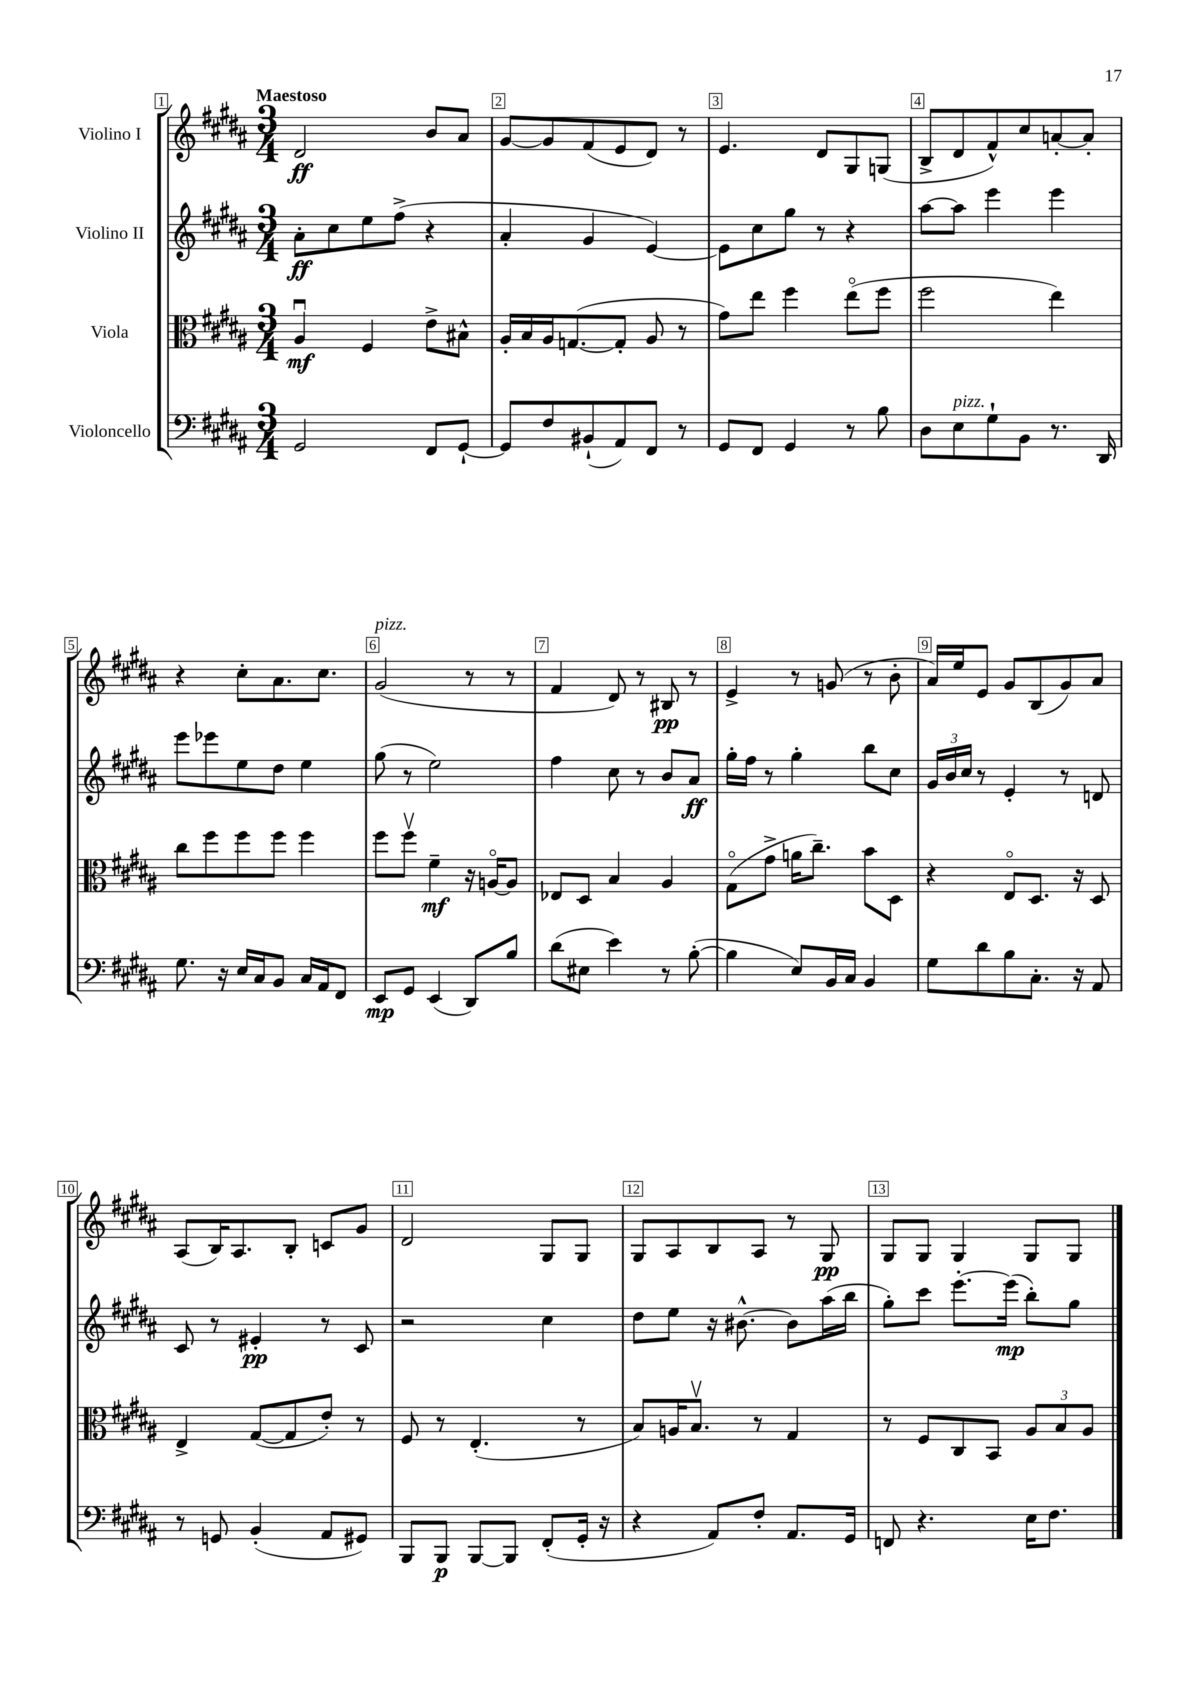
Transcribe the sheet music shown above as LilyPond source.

<<
\new StaffGroup <<
\new Staff = "s0" \with { instrumentName = "Violino I" } {
    \clef treble \key b \major \numericTimeSignature \time 3/4 \tempo "Maestoso"
    dis'2\ff b'8 ais'8 |
    gis'8~ gis'8 fis'8( e'8 dis'8) r8 |
    e'4. dis'8 gis8 g8( |
    b8-> dis'8 fis'8-^) cis''8 a'8~-. a'8-. |
    r4 cis''8-. ais'8. cis''8. |
    gis'2^\markup { \italic "pizz." }( r8 r8 |
    fis'4 dis'8) r8 bis8\pp r8 |
    e'4-> r8 g'8( r8 b'8-. |
    ais'16) e''16 e'8 gis'8 b8( gis'8) ais'8 |
    ais8( b16) ais8. b8-. c'8 gis'8 |
    dis'2 gis8 gis8 |
    gis8 ais8 b8 ais8 r8 gis8\pp |
    gis8 gis8 gis4 gis8 gis8 \bar "|." |
}
\new Staff = "s1" \with { instrumentName = "Violino II" } {
    \clef treble \key b \major \numericTimeSignature \time 3/4
    ais'8-.\ff cis''8 e''8 fis''8->( r4 |
    ais'4-. gis'4 e'4~) |
    e'8 cis''8 gis''8 r8 r4 |
    ais''8~ ais''8 e'''4 e'''4 |
    e'''8 ees'''8 e''8 dis''8 e''4 |
    gis''8( r8 e''2) |
    fis''4 cis''8 r8 b'8 ais'8\ff |
    gis''16-. fis''16 r8 gis''4-. b''8 cis''8 |
    \tuplet 3/2 { gis'16 b'16 cis''16 } r8 e'4-. r8 d'8 |
    cis'8 r8 eis'4-.\pp r8 cis'8 |
    r2 cis''4 |
    dis''8 e''8 r16 bis'8.~-^ bis'8 ais''16( b''16 |
    gis''8-.) cis'''8 e'''8.~-. e'''16\mp( b''8-.) gis''8 \bar "|." |
}
\new Staff = "s2" \with { instrumentName = "Viola" } {
    \clef alto \key b \major \numericTimeSignature \time 3/4
    ais4\downbow\mf fis4 e'8-> bis8-^ |
    ais16-. b16 ais16 g8.~( g8-. ais8 r8 |
    gis'8) e''8 fis''4 e''8\flageolet( fis''8 |
    fis''2 e''4) |
    cis''8 fis''8 fis''8 fis''8 fis''4 |
    fis''8 fis''8\upbow fis'4--\mf r16 a16~\flageolet a8 |
    ees8 dis8 b4 ais4 |
    gis8\flageolet( gis'8-> a'16 cis''8.--) b'8 dis8 |
    r4 e8\flageolet dis8. r16 dis8 |
    e4-> gis8~( gis8 e'8-.) r8 |
    fis8 r8 e4.-.( r8 |
    b8) a16 b8.\upbow r8 gis4 |
    r8 fis8 cis8 b,8 \tuplet 3/2 { ais8 b8 ais8 } \bar "|." |
}
\new Staff = "s3" \with { instrumentName = "Violoncello" } {
    \clef bass \key b \major \numericTimeSignature \time 3/4
    gis,2 fis,8 gis,8~-! |
    gis,8 fis8 bis,8-!( ais,8) fis,8 r8 |
    gis,8 fis,8 gis,4 r8 b8 |
    dis8 e8^\markup { \italic "pizz." } gis8-! b,8 r8. dis,16 |
    gis8. r16 e16 cis16 b,8 cis16 ais,16 fis,8 |
    e,8\mp gis,8 e,4( dis,8) b8 |
    dis'8( eis8 e'4) r8 b8~-.( |
    b4 e8) b,16 cis16 b,4 |
    gis8 dis'8 b8 cis8.-. r16 ais,8 |
    r8 g,8 b,4-.( ais,8 gis,8) |
    b,,8 b,,8\p b,,8~ b,,8 fis,8-.( gis,16-. r16 |
    r4 ais,8) fis8-. ais,8. gis,16 |
    f,8 r4. e16 fis8. \bar "|." |
}
>>
>>
\layout { \context { \Score \override BarNumber.break-visibility = ##(#f #t #t) barNumberVisibility = #all-bar-numbers-visible \override BarNumber.stencil = #(make-stencil-boxer 0.1 0.3 ly:text-interface::print) } }
